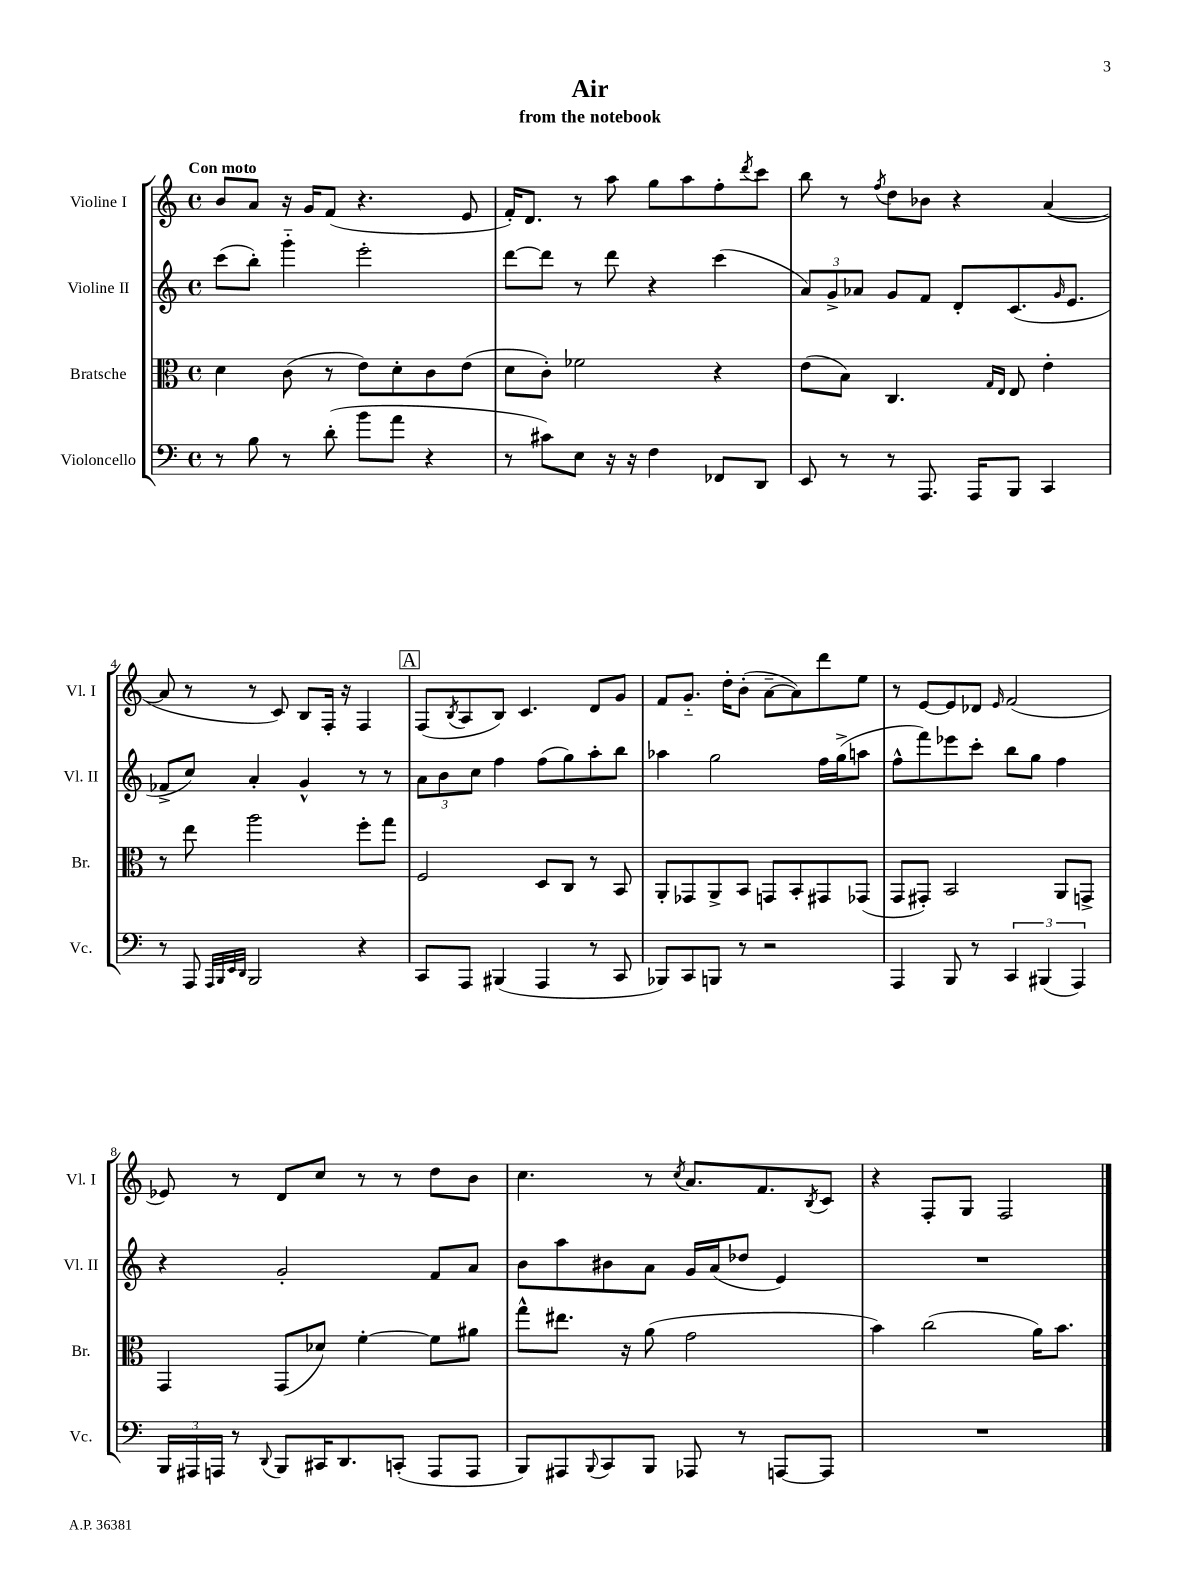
\header { title = "Air" subtitle = "from the notebook" }
<<
\new StaffGroup <<
\new Staff = "s0" \with { instrumentName = "Violine I" shortInstrumentName = "Vl. I" } {
    \clef treble \key c \major \defaultTimeSignature \time 4/4 \tempo "Con moto"
    b'8 a'8 r16 g'16 f'8( r4. e'8 |
    f'16-.) d'8. r8 a''8 g''8 a''8 f''8-. \acciaccatura { d'''8 } c'''8 |
    b''8 r8 \acciaccatura { f''8 } d''8 bes'8 r4 a'4~( |
    a'8 r8 r8 c'8) b8 f16-. r16 f4 |
    \mark \markup { \box "A" } f8( \acciaccatura { b8 } a8 b8) c'4. d'8 g'8 |
    f'8 g'8.-_ d''16-. b'8-.( a'8~-- a'8) d'''8 e''8 |
    r8 e'8~ e'8 des'8 \grace { e'16 } f'2( |
    ees'8) r8 d'8 c''8 r8 r8 d''8 b'8 |
    c''4. r8 \acciaccatura { c''8 } a'8. f'8. \acciaccatura { b8 } c'8 |
    r4 f8-. g8 f2 \bar "|." |
}
\new Staff = "s1" \with { instrumentName = "Violine II" shortInstrumentName = "Vl. II" } {
    \clef treble \key c \major \defaultTimeSignature \time 4/4
    c'''8( b''8-.) g'''4-_ e'''2-. |
    d'''8~ d'''8 r8 d'''8 r4 c'''4( |
    \tuplet 3/2 { a'8) g'8-> aes'8 } g'8 f'8 d'8-. c'8.( \grace { g'16 } e'8. |
    fes'8-> c''8) a'4-. g'4-^ r8 r8 |
    \mark \markup { \box "A" } \tuplet 3/2 { a'8 b'8 c''8 } f''4 f''8( g''8) a''8-. b''8 |
    aes''4 g''2 f''16 g''16->( a''8 |
    f''8-^ f'''8) ees'''8 c'''8-. b''8 g''8 f''4 |
    r4 g'2-. f'8 a'8 |
    b'8 a''8 bis'8 a'8 g'16 a'16( des''8 e'4) |
    R1 \bar "|." |
}
\new Staff = "s2" \with { instrumentName = "Bratsche" shortInstrumentName = "Br." } {
    \clef alto \key c \major \defaultTimeSignature \time 4/4
    d'4 c'8( r8 e'8) d'8-. c'8 e'8( |
    d'8 c'8-.) fes'2 r4 |
    e'8( b8) c4. \grace { g16 e16 } e8 e'4-. |
    r8 e''8 a''2 f''8-. g''8 |
    \mark \markup { \box "A" } f2 d8 c8 r8 b,8 |
    a,8-. ges,8 a,8-> b,8 g,8 b,8-. gis,8 ges,8( |
    g,8 gis,8-.) b,2 a,8 g,8-> |
    g,4 g,8( des'8) f'4~-. f'8 ais'8 |
    g''8-^ eis''8. r16 a'8( g'2 |
    b'4) c''2( a'16) b'8. \bar "|." |
}
\new Staff = "s3" \with { instrumentName = "Violoncello" shortInstrumentName = "Vc." } {
    \clef bass \key c \major \defaultTimeSignature \time 4/4
    r8 b8 r8 d'8-.( b'8 a'8 r4 |
    r8 cis'8) e8 r16 r16 f4 fes,8 d,8 |
    e,8 r8 r8 a,,8. a,,16 b,,8 c,4 |
    r8 a,,8 \grace { a,,32 b,,32 e,32 d,32 } b,,2 r4 |
    \mark \markup { \box "A" } c,8 a,,8 bis,,4( a,,4 r8 c,8 |
    bes,,8) c,8 b,,8 r8 r2 |
    a,,4 b,,8 r8 \tuplet 3/2 { c,4 bis,,4( a,,4) } |
    \tuplet 3/2 { b,,16 ais,,16 a,,16 } r8 \appoggiatura { d,8 } b,,8 cis,16 d,8. c,8-.( a,,8 a,,8 |
    b,,8) ais,,8 \appoggiatura { b,,8 } c,8 b,,8 aes,,8 r8 a,,8~ a,,8 |
    R1 \bar "|." |
}
>>
>>
